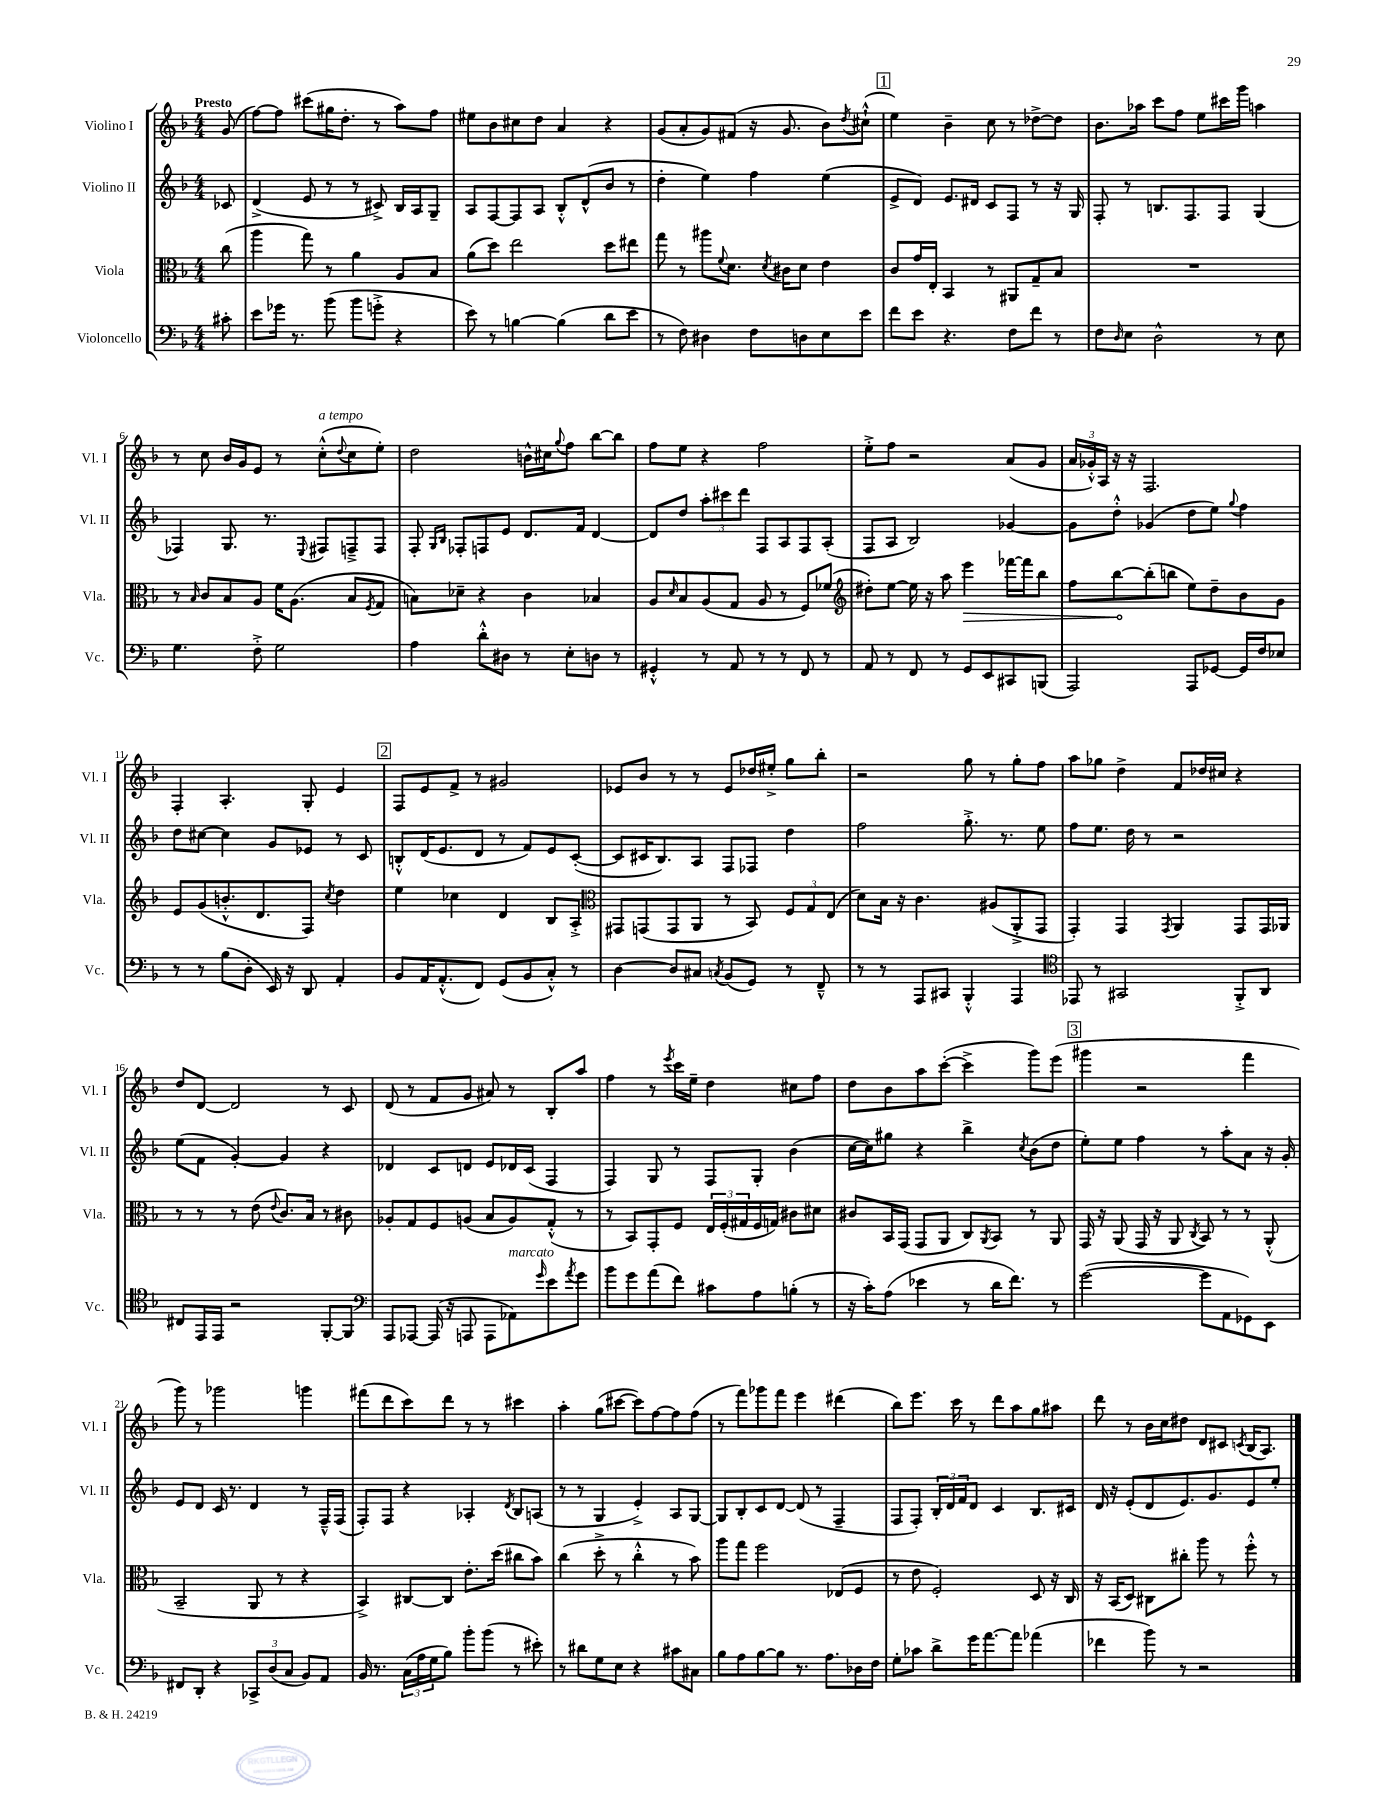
<<
\new StaffGroup <<
\new Staff = "s0" \with { instrumentName = "Violino I" shortInstrumentName = "Vl. I" } {
    \clef treble \key f \major \numericTimeSignature \time 4/4 \partial 8 \tempo "Presto"
    g'8( |
    f''8~) f''8 cis'''8( gis''16 d''8.-. r8 a''8) f''8 |
    eis''8 bes'8 cis''8 d''8 a'4 r4 |
    g'8( a'8-. g'8) fis'8( r16 g'8. bes'8) \acciaccatura { d''8 } cis''8-!-^( |
    \mark \markup { \box "1" } e''4) bes'4-- c''8 r8 des''8~-> des''8 |
    bes'8. aes''16 c'''8 f''8 e''8 cis'''16 g'''16 a''4 |
    r8 c''8 bes'16 g'16 e'8 r8 c''8-.-^^\markup { \italic "a tempo" }( \appoggiatura { d''8 } c''8 e''8-.) |
    d''2 b'16-^ cis''16 \appoggiatura { g''8 } f''8 bes''8~ bes''8 |
    f''8 e''8 r4 f''2 |
    e''8-.-> f''8 r2 a'8( g'8 |
    \tuplet 3/2 { a'16 ges'16-.-^) a16 } r16 r16 f2. |
    f4-. a4.-. g8-. e'4 |
    \mark \markup { \box "2" } f8 e'8 f'8-> r8 gis'2 |
    ees'8 bes'8 r8 r8 ees'8 des''16 eis''16-.-> g''8 bes''8-. |
    r2 g''8 r8 g''8-. f''8 |
    a''8 ges''8 d''4-> f'8 des''16 cis''16 r4 |
    d''8 d'8~ d'2 r8 c'8 |
    d'8( r8 f'8 g'8 ais'8) r8 bes8-. a''8 |
    f''4 r8 \acciaccatura { e'''8 } c'''16 e''16-- d''4 cis''8 f''8 |
    d''8 bes'8 a''8 c'''8~-.( c'''4-> g'''8) e'''8( |
    \mark \markup { \box "3" } gis'''4 r2 f'''4 |
    g'''8) r8 ges'''2 g'''4 |
    fis'''8( d'''8 c'''8) d'''8 r8 r8 cis'''4 |
    a''4-. g''8( cis'''8~ cis'''8) f''8~ f''8 f''8( |
    r8 f'''8) ges'''8 f'''8 e'''4 dis'''4( |
    bes''8) e'''8. c'''16 r8 d'''8 a''8 g''8 ais''8 |
    d'''8 r8 bes'16 c''16 dis''8 d'8 cis'8 \acciaccatura { c'8 } bes16( a8.) \bar "|." |
}
\new Staff = "s1" \with { instrumentName = "Violino II" shortInstrumentName = "Vl. II" } {
    \clef treble \key f \major \numericTimeSignature \time 4/4 \partial 8
    ces'8 |
    d'4->( e'8 r8 r8 cis'8->) bes16 a16 g8-- |
    a8 f8~ f8 a8 bes8-.-^ d'8-^( bes'8 r8 |
    d''4-. e''4) f''4 e''4( |
    \mark \markup { \box "1" } e'8-> d'8) e'8. dis'16 c'8 f8 r8 r16 g16 |
    f8-. r8 b8. f8. f8 g4( |
    fes4) g8. r8. \appoggiatura { e8 } fis8 f8---> f8 |
    f8-. \grace { g16 bes16 } fes8-. f8 e'8 d'8. f'16 d'4~ |
    d'8 d''8 \tuplet 3/2 { a''8-. cis'''8 d'''8 } f8 a8 f8 a8-.( |
    f8 a8 bes2) ges'4~ |
    ges'8 d''8-.-^ ges'4( d''8 e''8) \appoggiatura { g''8 } f''4 |
    d''8 cis''8~ cis''4 g'8 ees'8 r8 c'8 |
    \mark \markup { \box "2" } b8-.-^ d'16( e'8. d'8 r8 f'8) e'8 c'8~-.( |
    c'8 cis'16 bes8.) a8 f8 fes8 d''4 |
    f''2 g''8.-.-> r8. e''8 |
    f''8 e''8. d''16 r8 r2 |
    e''8( f'8 g'4~-.) g'4 r4 |
    des'4 c'8 d'8 e'8 des'16 c'16( f4 |
    f4) g8 r8 f8 g8-. bes'4( |
    c''16~ c''16) gis''8 r4 bes''4-> \acciaccatura { c''8 } bes'8( d''8 |
    \mark \markup { \box "3" } e''8-.) e''8 f''4 r8 a''8-. a'8 r16 g'16-. |
    e'8 d'8 c'16 r8. d'4 r8 f16---^ f16( |
    f8-.) f8 r4 aes4-. \acciaccatura { d'8 } bes8 a8( |
    r8 r8 g4 e'4-.->) a8 g8~ |
    g8 bes8-. c'8 d'8~ d'8( r8 f4-- |
    f8 f8-.) \tuplet 3/2 { bes16-. d'16 f'16 } d'8 c'4 bes8. cis'16 |
    d'16 r16 e'8-.( d'8 e'8.) g'8. e'8 e''8-. \bar "|." |
}
\new Staff = "s2" \with { instrumentName = "Viola" shortInstrumentName = "Vla." } {
    \clef alto \key f \major \numericTimeSignature \time 4/4 \partial 8
    c''8( |
    a''4 g''8) r8 a'4 a8 bes8 |
    a'8( d''8) e''2 d''8 eis''8 |
    g''8 r8 ais''8 \appoggiatura { f'8 } d'8. \acciaccatura { d'8 } cis'16 d'8 e'4 |
    \mark \markup { \box "1" } c'8 g'16 e16-. bes,4 r8 ais,8 g8-- bes8 |
    R1 |
    r8 \grace { bes16 } c'8 bes8 a8 f'16 a8.( bes8 \acciaccatura { f8 } g8 |
    b8) des'8-- r4 c'4 bes4 |
    a8 \grace { d'16 } bes8 a8( g8 a8 r8 f8) fes'8( |
    \clef treble dis''8-.) e''8~ e''16 r16 a''8 \once \override Hairpin.circled-tip = ##t e'''4\> fes'''16~ fes'''16 bes''8 |
    f''8 bes''8~\! bes''8-.( b''8 e''8) d''8-- bes'8 g'8 |
    e'8 g'8( b'8.-.-^ d'8. f8) \acciaccatura { c''8 } d''4 |
    \mark \markup { \box "2" } e''4 ces''4 d'4 bes8 a8-.-> |
    \clef alto gis,8 g,8( g,8 a,8 r8 bes,8) \tuplet 3/2 { f8 g8 e8( } |
    d'8) bes16 r16 c'4. ais8( a,8-.-> g,8 |
    g,4-.) g,4 \acciaccatura { g,8 } a,4 g,8 g,16 aes,16 |
    r8 r8 r8 e'8( \appoggiatura { e'8 } c'8.) bes16 r8 cis'8 |
    aes8-. g8 f8 a8( bes8 a8) g8-.-^( r8 |
    r8 bes,8) g,8-. f8 \tuplet 3/2 { e16 f16-.( gis16 } f16 g16) cis'8 dis'8 |
    cis'8 bes,16 g,16( g,8 a,8 c8) \acciaccatura { a,8 } bes,8 r8 a,8 |
    \mark \markup { \box "3" } g,16 r16 a,8( g,16 r16 a,8 \acciaccatura { c8 } bes,8) r8 r8 a,8-.-^( |
    bes,2-- a,8 r8 r4 |
    bes,4->) cis8~ cis8 e'8.-. d''16( cis''8 bes'8) |
    c''4( d''8-.-> r8 c''4-.-^ r8 bes'8) |
    a''8 g''8 f''2 ees8( f8 |
    r8 e'8 f2-.) d8 r16 c16 |
    r16 bes,16( d8) cis8 cis''8-. a''8 r8 f''8-.-^ r8 \bar "|." |
}
\new Staff = "s3" \with { instrumentName = "Violoncello" shortInstrumentName = "Vc." } {
    \clef bass \key f \major \numericTimeSignature \time 4/4 \partial 8
    cis'8-. |
    e'8 ges'16 r8. bes'8( bes'8 g'8-.-> r4 |
    e'8) r8 b4~ b4( d'8 e'8 |
    r8 f8) dis4 f8 d8 e8 e'8 |
    \mark \markup { \box "1" } f'8 e'8 r4. f8 f'8 r8 |
    f8 \grace { d16 } e8 d2-^ r8 e8 |
    g4. f8-.-> g2 |
    a4 d'8-.-^ dis8 r8 e8-. d8 r8 |
    gis,4-.-^ r8 a,8 r8 r8 f,8 r8 |
    a,8 r8 f,8 r8 g,8 e,8 cis,8 b,,8( |
    a,,2) a,,8 ges,8~ ges,16 f16 ees8 |
    r8 r8 bes8( d8-. e,16) r16 d,8 a,4-. |
    \mark \markup { \box "2" } bes,8 a,16 a,8.-.-^( f,8) g,8( bes,8 c8-.-^) r8 |
    d4~ d8 cis8 \acciaccatura { c8 } bes,8( g,8) r8 f,8---^ |
    r8 r8 a,,8 cis,8 bes,,4-.-^ a,,4 |
    \clef tenor ees,8 r8 gis,2 f,8-.-> a,8 |
    cis8 e,16 e,16 r2 f,8~-. f,8 |
    \clef bass a,,8 aes,,8~ aes,,16( r16 a,,8 a,,8 aes,8^\markup { \italic "marcato" }) \grace { g'16 } e'8 \acciaccatura { a'8 } g'8 |
    bes'8 g'8 a'8( f'8) cis'8 a8 b8-.( r8 |
    r16 c'16-.) a8( ees'4 r8 d'16 f'8.) r8 |
    \mark \markup { \box "3" } g'2~( g'8 a,8 ges,8) e,8 |
    fis,8 d,8-. r4 \tuplet 3/2 { ces,8-> d8( c8 } bes,8) a,8 |
    bes,16 r8. \tuplet 3/2 { c16( a16 g16 } bes8) bes'8-. bes'8( r8 eis'8-.) |
    r8 dis'8 g8 e8 r4 cis'8 cis8 |
    bes8 a8 bes8~ bes8 r8. a8. des16 f16 |
    g8-. ces'8 d'8-> g'16 a'8.~ a'8 aes'4( |
    fes'4 bes'8) r8 r2 \bar "|." |
}
>>
>>
